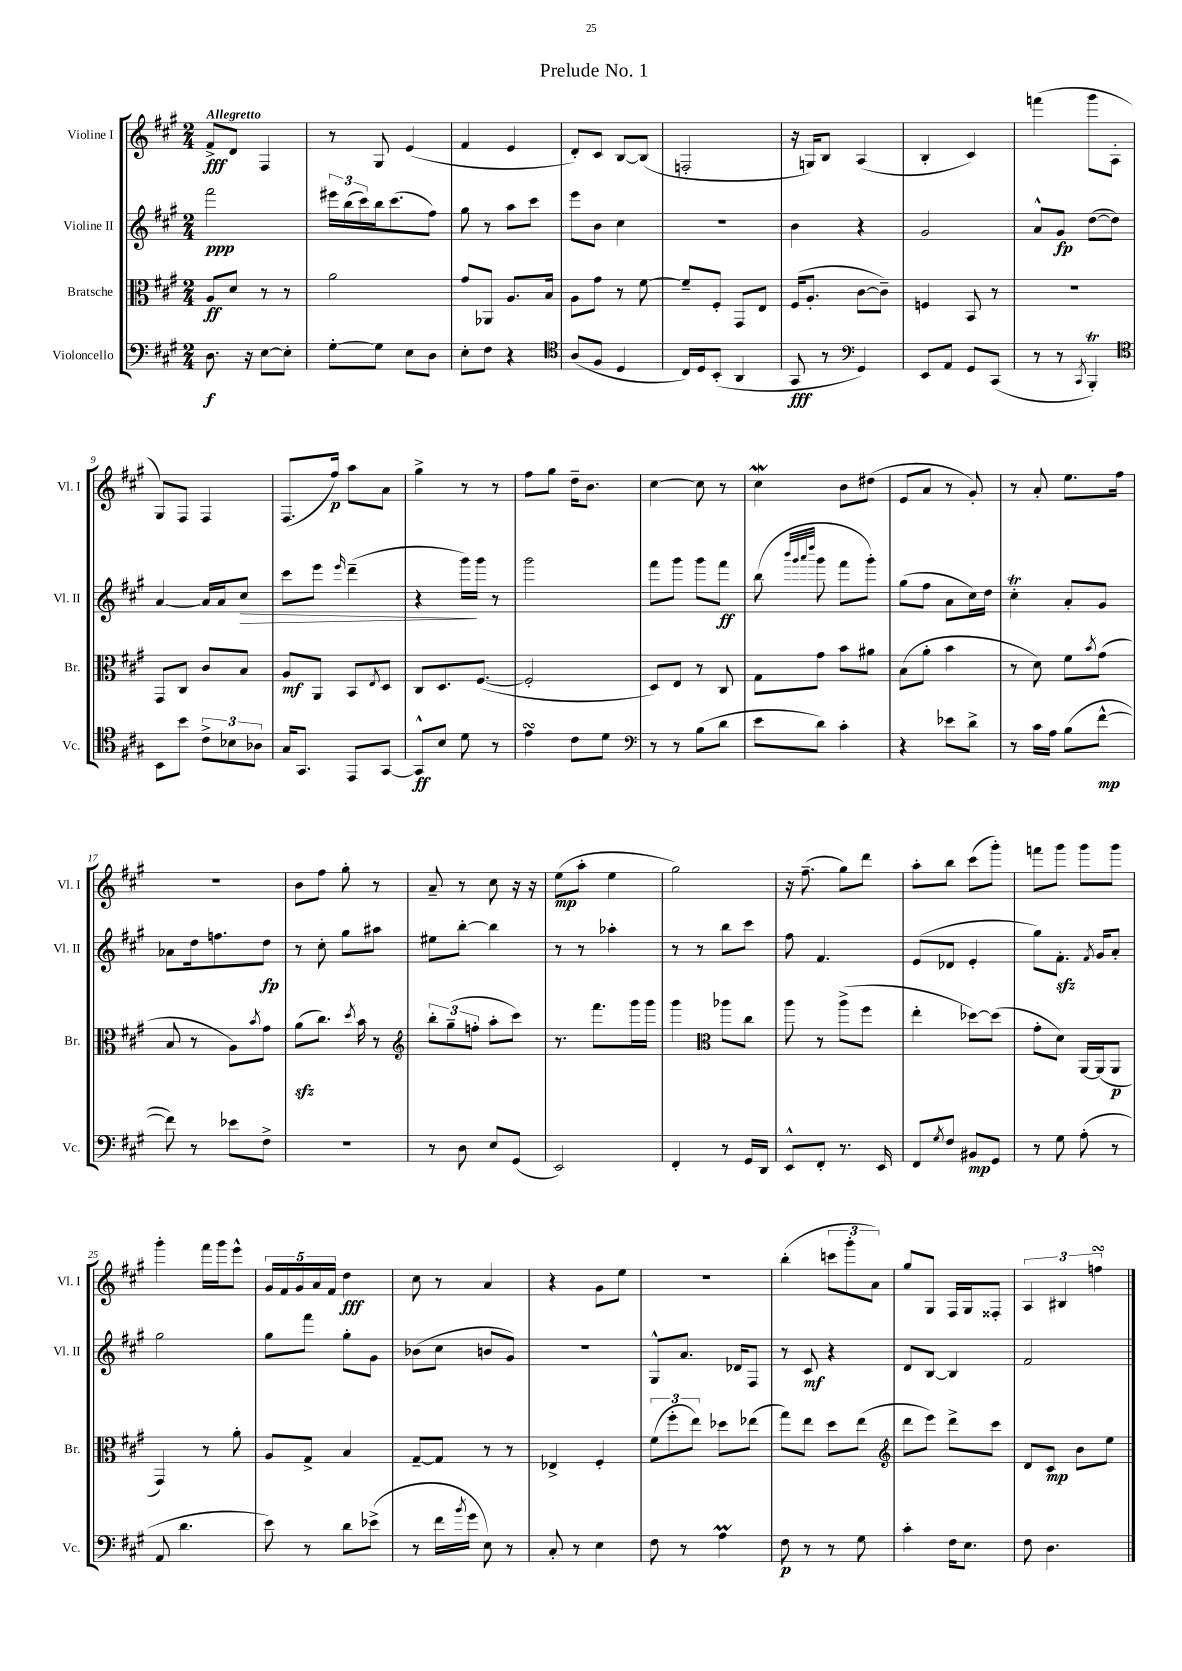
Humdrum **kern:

**kern	**kern	**kern	**kern
*staff4	*staff3	*staff2	*staff1
*clefF4	*clefC3	*clefG2	*clefG2
*k[f#c#g#]	*k[f#c#g#]	*k[f#c#g#]	*k[f#c#g#]
*M2/4	*M2/4	*M2/4	*M2/4
8.D	8A	2fff#	8f#^
.	8d	.	8d
16r	.	.	.
[8E	8r	.	4F#
8E']	8r	.	.
=	=	=	=
[8G#'	2a	24eee#	8r
.	.	(24bb	.
.	.	24ccc#)	.
8G#]	.	16bb	8G#
.	.	(8.ccc#	.
8E	.	.	(4e
8D	.	8ff#)	.
=	=	=	=
8E'	8g#	8gg#	4f#
8F#	8AA-	8r	.
4r	8.A	8aa	4e
.	.	8ccc#	.
.	16B	.	.
=	=	=	=
*clefC4	*	*	*
(8A	8A	8eee	8d')
8F#	8g#	8b	8c#
4D	8r	4cc#	[8B
.	[8f#	.	(8B]
=	=	=	=
16C#)	8f#~]	2r	2F'
16D	.	.	.
(8BB'	8F#'	.	.
4AA	8GG#	.	.
.	8E	.	.
=	=	=	=
8GG#	(16F#	4b	16r
.	8.A'	.	16G)
8r	.	.	8B
*clefF4	*	*	*
4GG#)	[8c#	4r	(4A
.	8c#~])	.	.
=	=	=	=
8EE	4F	2g#	4B'
8AA	.	.	.
8GG#	8BB	.	4c#)
(8CC#	8r	.	.
=	=	=	=
8r	2r	8a^^	(4fff
8r	.	8g#	.
8qCC#	.	.	.
4BBB')	.	([8dd	8ggg#
.	.	8dd])	8A'
=	=	=	=
*clefC4	*	*	*
8BB	8GG#	[4a	8G#)
8b	8C#	.	8F#
12c#^	8c#	16a]	4F#
.	.	16a	.
12B-	.	.	.
.	8B	8cc#	.
12A-	.	.	.
=	=	=	=
16G#	8A	8ccc#	(8.F#
8.GG#	.	.	.
.	8AA	8eee	.
.	.	.	16ff#)
.	.	16qqeee	.
8EE	8BB	(4ddd~	8aa
.	8qE	.	.
[8GG#	8D	.	8a
=	=	=	=
8GG#^^]	8C#	4r	4gg#^
8B	8.D	.	.
8d	.	16ggg#)	8r
.	([8.F#	16ggg#	.
8r	.	8r	8r
=	=	=	=
4e	2F#']	2ggg#	8ff#
.	.	.	8gg#
8c#	.	.	16dd~
.	.	.	8.b
8d	.	.	.
=	=	=	=
*clefF4	*	*	*
8r	8D)	8fff#	[4cc#
8r	8E	8ggg#	.
(8B	8r	8ggg#	8cc#]
8d	8C#	8fff#	8r
=	=	=	=
8e	8G#	(8bb	4cc#
.	.	32qqbbb	.
.	.	32qqggg#	.
.	.	32qqaaa	.
.	.	32qqdddd	.
8d)	8g#	8ggg#	.
4c#'	8b	8fff#	8b
.	8a#	8ggg#')	(8dd#
=	=	=	=
4r	(8B	(8gg#	8e
.	8a'	8ff#	8a
8e-	4b	8a	8r
8d^	.	16cc#)	8g#')
.	.	16dd	.
=	=	=	=
8r	8r	4cc#'	8r
16c#	8d)	.	8a'
16A	.	.	.
(8B	8f#	8a'	8.ee
.	8qb	.	.
[8f#^^	(8g#	8g#	.
.	.	.	16ff#
=	=	=	=
8f#])	8B	8a-	2r
8r	8r	16dd	.
.	.	8.ff	.
8e-	8A)	.	.
.	8qb	.	.
8F#^	8g#	8dd	.
=	=	=	=
2r	(8a	8r	8b
.	8.cc#)	8cc#'	8ff#
.	.	8gg#	8gg#'
.	8qdd	.	.
.	16b	.	.
.	8r	8aa#	8r
=	=	=	=
*	*clefG2	*	*
8r	12bb'	8ee#	8a~
.	(12gg#~	.	.
8D	.	[8bb'	8r
.	12ff'	.	.
8E	8aa'	4bb]	8cc#
(8GG#	8ccc#)	.	16r
.	.	.	16r
=	=	=	=
2EE)	8.r	8r	(8ee
.	.	8r	8aa'
.	8.fff#	.	.
.	.	4aa-'	4ee
.	16ggg#	.	.
.	16ggg#	.	.
=	=	=	=
4FF#'	4ggg#	8r	2gg#)
.	.	8r	.
*	*clefC3	*	*
8r	8aa-	8bb	.
16GG#	8cc#	8ccc#	.
16DD	.	.	.
=	=	=	=
8EE^^	8aa	8ff#	16r
.	.	.	(8.ff#~
8FF#'	8r	4.f#	.
8.r	(8aa^	.	8gg#)
.	8ff#	.	8ddd
16EE	.	.	.
=	=	=	=
8FF#	4ee'	(8e	8aa'
8qG#	.	.	.
8F#	.	8d-	8bb
8BB#	[8dd-)	4e'	(8ccc#
8GG#	(8dd-]	.	8ggg#')
=	=	=	=
8r	8g#'	8gg#)	8fff
8G#	8d)	8.f#'	8ggg#
(8A'	[16AA	.	8ggg#
.	.	8qf#	.
.	(16AA]	16g#	.
8r	8AA	8a'	8ggg#
=	=	=	=
8AA	4GG#)	2gg#	4ggg#'
4.d	.	.	.
.	8r	.	16fff#
.	.	.	16ggg#
.	8a'	.	8eee^^
=	=	=	=
8e)	8A	8gg#	20g#
.	.	.	20f#
.	.	.	20g#
8r	8G#^	8fff#	.
.	.	.	20a
.	.	.	20f#
8d	4B	8gg#'	4dd
(8e-^	.	8g#	.
=	=	=	=
8r	[8G#~	(8b-	8cc#
16f#	8G#]	8cc#	8r
8qb	.	.	.
16g#	.	.	.
8E)	8r	8b	4a
8r	8r	8g#)	.
=	=	=	=
8C#'	4E-^	2r	4r
8r	.	.	.
4E	4F#'	.	8g#
.	.	.	8ee
=	=	=	=
8F#	(12f#	8G#^^	2r
.	12ff#'	.	.
8r	.	8.a	.
.	12ee)	.	.
4A	8dd-	.	.
.	.	16d-	.
.	(8ee-	8F#	.
=	=	=	=
8F#	8gg#)	8r	(4bb'
8r	8ee	8c#	.
8r	8dd	4r	12ccc
.	.	.	12ggg#'
8G#	(8ee	.	.
.	.	.	12a)
=	=	=	=
*	*clefG2	*	*
4c#'	8ddd	8d	8gg#
.	8eee)	[8B	8G#
16F#	8ddd^	4B]	16F#
8.E	.	.	16G#
.	8ccc#	.	8F##'
=	=	=	=
8F#	8d	2f#	6A
4.D	8c#	.	.
.	.	.	6B#
.	8b	.	.
.	.	.	6ff
.	8ee	.	.
==	==	==	==
*-	*-	*-	*-
